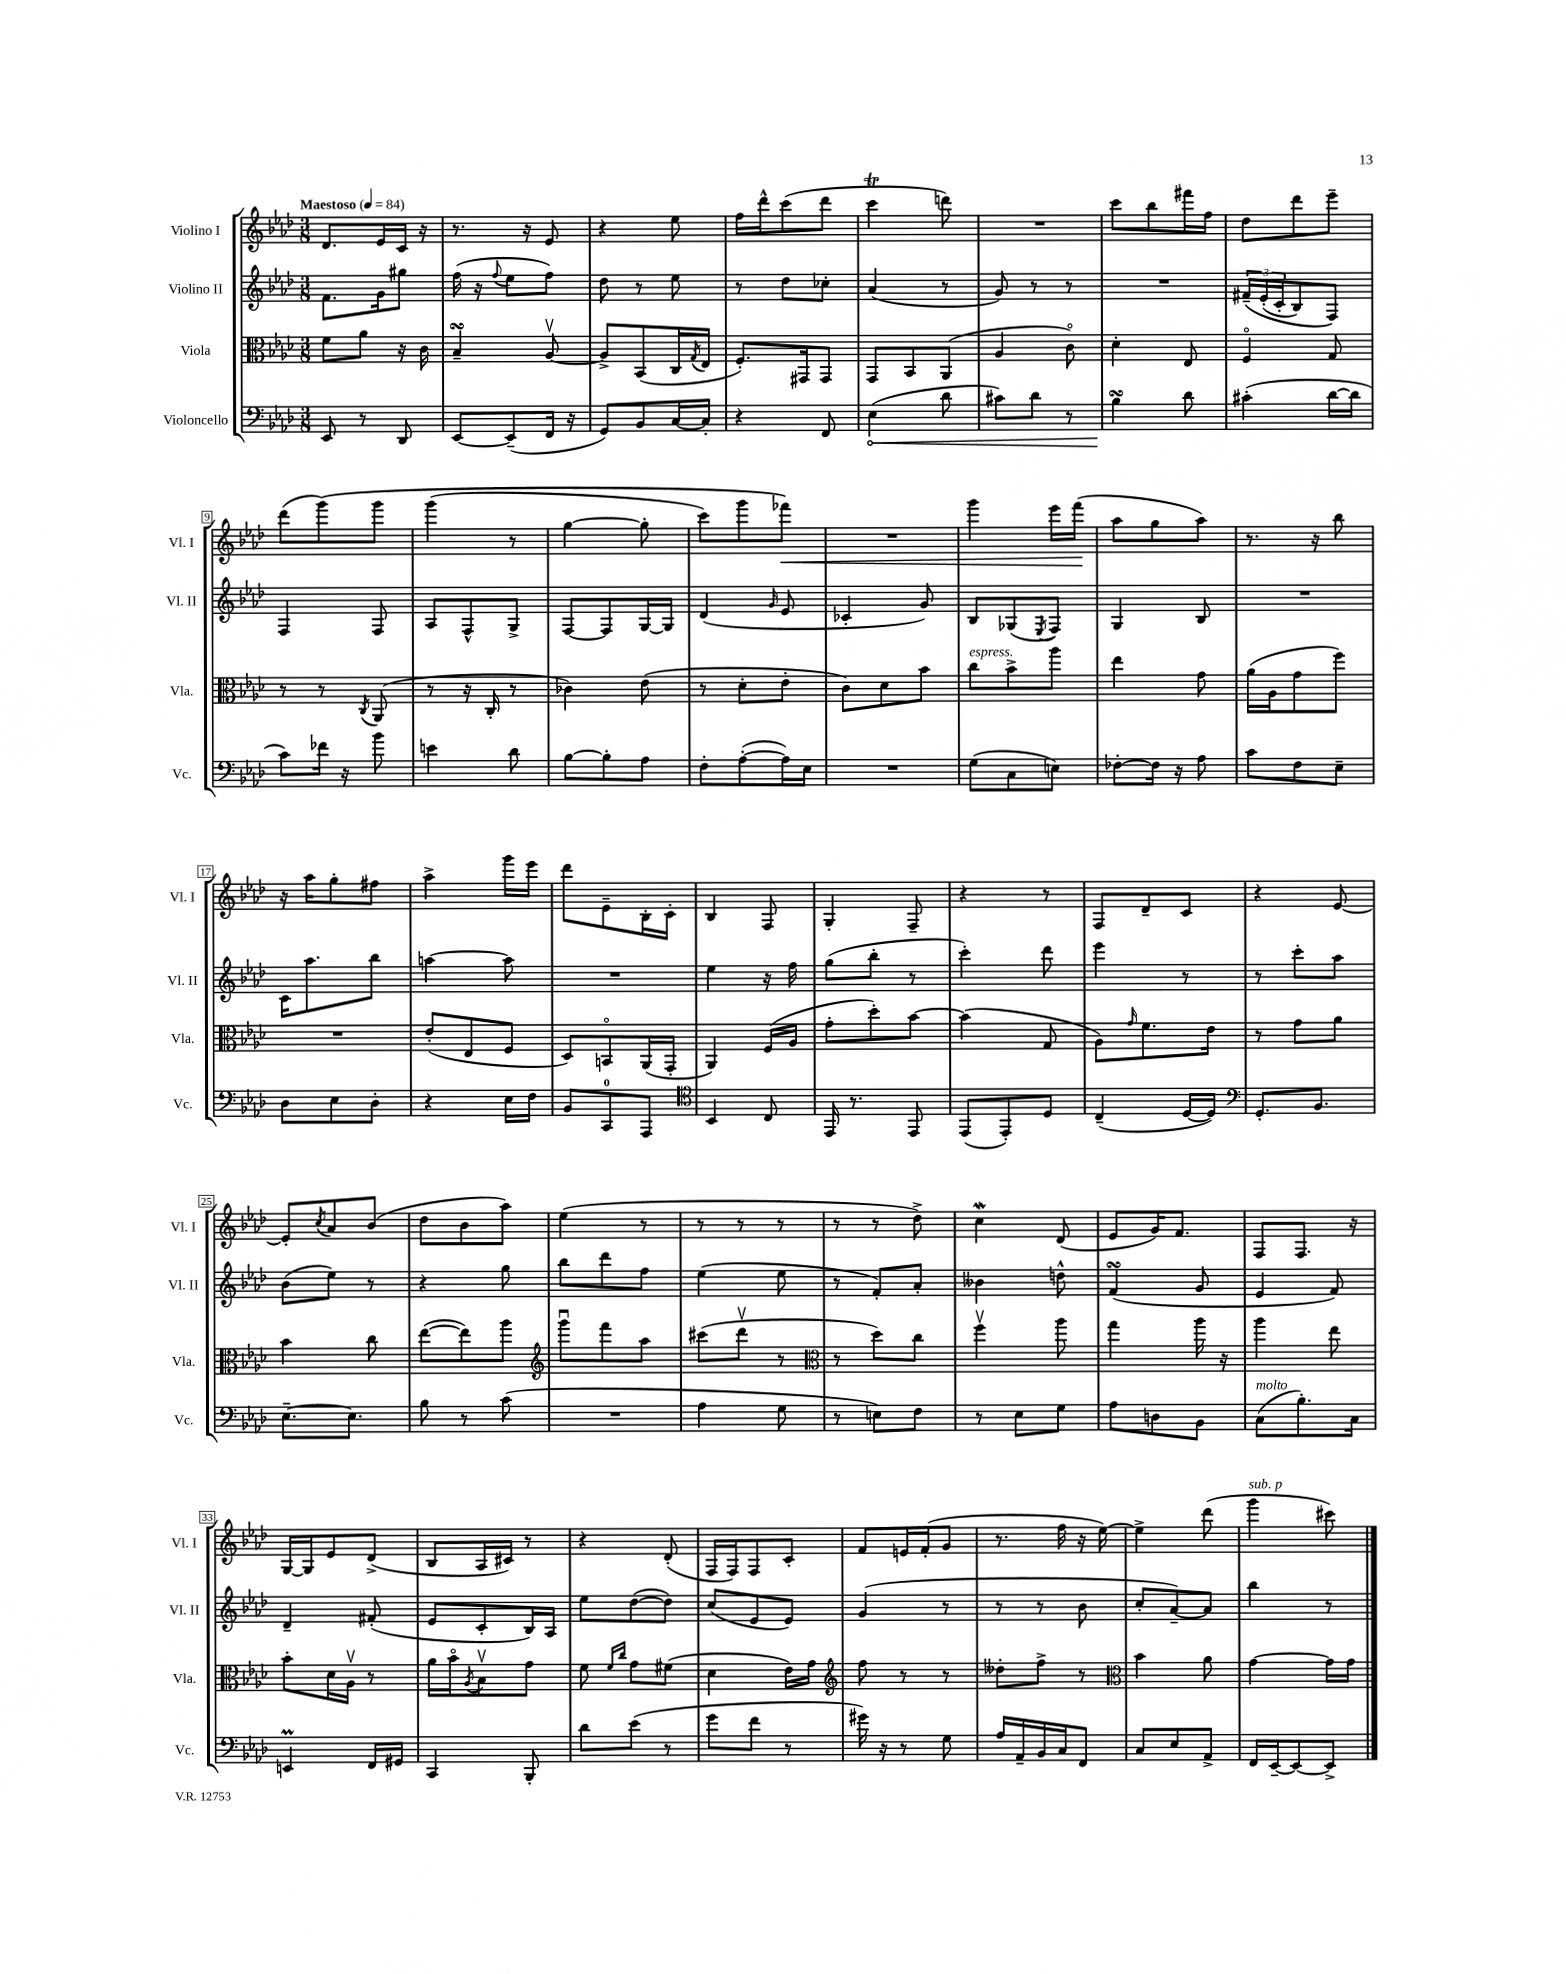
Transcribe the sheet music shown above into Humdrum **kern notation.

**kern	**dynam	**kern	**kern	**kern	**dynam
*part4	*part4	*part3	*part2	*part1	*part1
*staff4	*staff4	*staff3	*staff2	*staff1	*staff1
*I"Violoncello	*	*I"Viola	*I"Violino II	*I"Violino I	*
*I'Vc.	*	*I'Vla.	*I'Vl. II	*I'Vl. I	*
*clefF4	*	*clefC3	*clefG2	*clefG2	*
*k[b-e-a-d-]	*	*k[b-e-a-d-]	*k[b-e-a-d-]	*k[b-e-a-d-]	*
*M3/8	*	*M3/8	*M3/8	*M3/8	*
*MM84	*	*MM84	*MM84	*MM84	*
=1	=1	=1	=1	=1	=1
!	!	!	!	!LO:TX:a:B:t=Maestoso	!
8EE-/	.	8f\L	8.f\L	8.d-/L	.
8r	.	8a-\J	.	.	.
.	.	.	16g\k	16e-/L	.
8DD-/	.	16r	8gg#X\J	16c/JJ	.
.	.	16c\	.	16r	.
=2	=2	=2	=2	=2	=2
[8EE-/L	.	4B-sSSS~/	(16ff\	8.r	.
.	.	.	16r	.	.
.	.	.	8qqff/	.	.
(8EE-~/]	.	.	8ee-\L	.	.
.	.	.	.	16r	.
16FF/Jk	.	[8A-v/	8ff\J)	8e-/	.
16r	.	.	.	.	.
=3	=3	=3	=3	=3	=3
8GG/L)	.	8A-^/L]	8dd-\	4r	.
8BB-/	.	(8BB-/	8r	.	.
[16C/L	.	16C/L	8ee-\	8ee-\	.
.	.	8qG/	.	.	.
16C'/JJ]	.	16E-/JJ	.	.	.
=4	=4	=4	=4	=4	=4
4r	.	8.F'/L)	8r	16ff\LL	.
.	.	.	.	16ddd-^^\J	.
.	.	.	8dd-\L	(8ccc\	.
.	.	16GG#X/k	.	.	.
8FF/	.	8GG#/J	8cc-X'\J	8ddd-\J	.
=5	=5	=5	=5	=5	=5
!	!LO:HP:b	!	!	!	!
(4E-\	<	8GG/L	(4a-/	4ccct\	.
.	.	8BB-/	.	.	.
8d-\	.	(8AA-/J	8r	8dddn\)	.
=6	=6	=6	=6	=6	=6
8c#X\L)	.	4A-/	8g/)	4.r	.
8d-\J	.	.	8r	.	.
8r	.	8c\)	8r	.	.
=7	=7	=7	=7	=7	=7
4B-sSSS\	.	4d-'\	4.r	8ccc\L	.
.	.	.	.	8bb-\	.
8d-\	[	8E-/	.	16fff#X\L	.
.	.	.	.	16ff\JJ	.
=8	=8	=8	=8	=8	=8
(4c#X'\	.	4F/	(24f#X~/LL	8dd-\L	.
.	.	.	(24e-'/	.	.
.	.	.	24c'/J	.	.
.	.	.	8B-/)	8ddd-\	.
[16d-\LL	.	8G/	8F/J)	8eee-~\J	.
16d-\JJ]	.	.	.	.	.
!!LO:LB:g=z
=9	=9	=9	=9	=9	=9
8c\L)	.	8r	4F/	(8ddd-\L	.
16f-X\Jk	.	8r	.	(8ggg\)	.
16r	.	.	.	.	.
.	.	8qC/	.	.	.
8b-\	.	(8AA-/	8F/	8ggg\J	.
=10	=10	=10	=10	=10	=10
4en\	.	8r	8A-/L	(4ggg\	.
.	.	16r	8F^^/	.	.
.	.	16C'/	.	.	.
8d-\	.	8r	8G^/J	8r	.
=11	=11	=11	=11	=11	=11
[8B-\L	.	4c-X\)	[8F/L	[4gg\	.
8B-'\]	.	.	8F/]	.	.
8A-\J	.	(8e-\	[16G/L	8gg'\]	.
.	.	.	16G/JJ]	.	.
=12	=12	=12	=12	=12	=12
8F'\L	.	8r	(4d-/	8ccc\L)	.
([8A-'\	.	8d-'\L	.	8ggg\	.
.	.	.	16qqg/	.	.
!	!	!	!	!	!LO:HP:b
16A-\L])	.	8e-'\J	8e-/	8fff-X\J)	<
16E-\JJ	.	.	.	.	.
=13	=13	=13	=13	=13	=13
4.r	.	8c\L)	4c-X'/	4.r	.
.	.	8d-\	.	.	.
.	.	8b-\J	8g/)	.	.
=14	=14	=14	=14	=14	=14
!	!	!LO:TX:a:i:t=espress.	!	!	!
(8G\L	.	8cc\L	8B-/L	4ggg\	.
8C\	.	8b-^\	(8G-X/	.	.
.	.	.	8qE-/	.	.
8En\J)	.	8aa-\J	8F/J)	16eee-\LL	.
.	.	.	.	(16fff\JJ	.
.	.	.	.	.	[
=15	=15	=15	=15	=15	=15
[8F-X'\L	.	4ee-\	4G/	8aa-\L	.
16F-\Jk]	.	.	.	8gg\	.
16r	.	.	.	.	.
8A-\	.	8g\	8B-/	8aa-\J)	.
=16	=16	=16	=16	=16	=16
8c\L	.	(16a-\LL	4.r	8.r	.
.	.	16A-\J	.	.	.
8F\	.	8g\	.	.	.
.	.	.	.	16r	.
8E-~\J	.	8ff\J)	.	8bb-\	.
!!LO:LB:g=z
=17	=17	=17	=17	=17	=17
8D-\L	.	4.r	16c\KL	16r	.
.	.	.	8.aa-\	16aa-\KL	.
8E-\	.	.	.	8gg'\	.
8D-'\J	.	.	8bb-\J	8ff#X\J	.
=18	=18	=18	=18	=18	=18
4r	.	(8e-'/L	[4aan\	4aa-^\	.
.	.	8E-/	.	.	.
16E-\LL	.	8F/J	8aa\]	16ggg\LL	.
16F\JJ	.	.	.	16eee-\JJ	.
=19	=19	=19	=19	=19	=19
8BB-/L	.	8D-/L)	4.r	8ddd-\L	.
8CC/	.	8BBn/	.	8e-~\	.
8AAA-/J	.	(16AA-/L	.	16B-'\L	.
.	.	16GG'/JJ	.	16c'\JJ	.
=20	=20	=20	=20	=20	=20
*clefC4	*	*	*	*	*
4BB-/	.	4AA-/)	4ee-\	4B-/	.
8C/	.	(16F/LL	16r	8F/	.
.	.	16A-/JJ	16ff\	.	.
=21	=21	=21	=21	=21	=21
16EE-/	.	8g'\L	(8gg\L	4G'/	.
8.r	.	.	.	.	.
.	.	8dd-'\)	8bb-'\J	.	.
8EE-/	.	[8b-\J	8r	8F~/	.
=22	=22	=22	=22	=22	=22
(8EE-/L	.	(4b-\]	4ccc'\)	4r	.
8EE-'/)	.	.	.	.	.
8D-/J	.	8G/	8ddd-\	8r	.
=23	=23	=23	=23	=23	=23
(4C~/	.	8A-\L)	4eee-\	8F/L	.
.	.	16qqg/	.	.	.
.	.	8.f\	.	8d-~/	.
[16D-/LL	.	.	8r	8c/J	.
16D-/JJ])	.	16e-\Jk	.	.	.
=24	=24	=24	=24	=24	=24
*clefF4	*	*	*	*	*
8.GG'/L	.	8r	8r	4r	.
.	.	8g\L	8ccc'\L	.	.
8.BB-/J	.	.	.	.	.
.	.	8a-\J	8aa-\J	[8e-/	.
!!LO:LB:g=z
=25	=25	=25	=25	=25	=25
[8.E-~\L	.	4b-\	(8b-\L	8e-'/L]	.
.	.	.	.	8qcc/	.
.	.	.	8ee-\J)	8a-/	.
8.E-\J]	.	.	.	.	.
.	.	8cc\	8r	(8b-/J	.
=26	=26	=26	=26	=26	=26
8B-\	.	([8ee-\L	4r	8dd-\L	.
8r	.	8ee-\])	.	8b-\	.
(8c\	.	8aa-\J	8gg\	8aa-\J)	.
=27	=27	=27	=27	=27	=27
*	*	*clefG2	*	*	*
4.r	.	8gggu\L	8bb-\L	(4ee-\	.
.	.	8fff\	8ddd-\	.	.
.	.	8aa-\J	8ff\J	8r	.
=28	=28	=28	=28	=28	=28
4A-\	.	(8ccc#X\L	(4ee-\	8r	.
.	.	8ddd-v\J	.	8r	.
8G\	.	8r	8ee-\	8r	.
=29	=29	=29	=29	=29	=29
*	*	*clefC3	*	*	*
8r	.	8r	8r	8r	.
8En\L)	.	8dd-\L)	8f'/L)	8r	.
8F\J	.	8cc\J	8a-'/J	8dd-^\)	.
=30	=30	=30	=30	=30	=30
8r	.	4ffv\	4b--X\	4ccW\	.
8E-\L	.	.	.	.	.
8G\J	.	8aa-\	8ddn^^\	(8d-/	.
=31	=31	=31	=31	=31	=31
8A-\L	.	4gg\	(4fsSSS/	8e-/L	.
8Dn\	.	.	.	16g/K)	.
.	.	.	.	8.f/J	.
8BB-\J	.	16aa-\	8g/	.	.
.	.	16r	.	.	.
=32	=32	=32	=32	=32	=32
!LO:TX:a:i:t=molto	!	!	!	!	!
(8C\L	.	4aa-\	4e-/	8F/L	.
8.B-'\)	.	.	.	8.F/J	.
.	.	8ee-\	8f/)	.	.
16C\Jk	.	.	.	16r	.
!!LO:LB:g=z
=33	=33	=33	=33	=33	=33
4EEnm/	.	8b-'\L	4d-~/	[16G/LL	.
.	.	.	.	16G/J]	.
.	.	16d-\L	.	8e-/	.
.	.	16A-v\JJ	.	.	.
16FF/LL	.	8r	(8f#X'/	(8d-^/J	.
16GG#X/JJ	.	.	.	.	.
=34	=34	=34	=34	=34	=34
4CC/	.	16a-\LL	8e-/L	8B-/L	.
.	.	16b-\J	.	.	.
.	.	8qA-/	.	.	.
.	.	8B-v\	8c'/	16A-/L	.
.	.	.	.	16c#X/JJ)	.
8BBB-'/	.	8g\J	16B-/L)	8r	.
.	.	.	16A-/JJ	.	.
=35	=35	=35	=35	=35	=35
8d-\L	.	8f\	8ee-\L	4r	.
.	.	16qqf/LL	.	.	.
.	.	16qqcc/JJ	.	.	.
(8e-\J	.	8g\L	([8dd-\	.	.
8r	.	(8f#X\J	8dd-\J])	(8d-'/	.
=36	=36	=36	=36	=36	=36
8g\L	.	4d-\	(8cc/L	16F/LL	.
.	.	.	.	16F/J)	.
8f\J	.	.	8e-/	8F/	.
8r	.	16e-\LL)	8e-/J)	8c'/J	.
.	.	16g\JJ	.	.	.
=37	=37	=37	=37	=37	=37
*	*	*clefG2	*	*	*
16g#X\)	.	8ff\	(4g/	8f/L	.
16r	.	.	.	.	.
8r	.	8r	.	16en/L	.
.	.	.	.	(16f'/J	.
8G\	.	8r	8r	8g/J	.
=38	=38	=38	=38	=38	=38
16A-/LL	.	8dd--X'\L	8r	8.r	.
16AA-~/	.	.	.	.	.
16BB-/	.	8ff^\J	8r	.	.
16C/J	.	.	.	16ff\	.
8FF/J	.	8r	8b-\	16r	.
.	.	.	.	[16ee-\)	.
=39	=39	=39	=39	=39	=39
*	*	*clefC3	*	*	*
8C/L	.	4b-\	8cc'/L	4ee-^\]	.
8E-/	.	.	[8a-~/)	.	.
8AA-^/J	.	8a-\	8a-/J]	(8ddd-\	.
=40	=40	=40	=40	=40	=40
!	!	!	!	!LO:TX:a:i:t=sub. p	!
16FF/LL	.	[4g\	4bb-\	4ggg\	.
[16EE-~/J	.	.	.	.	.
8EE-/_	.	.	.	.	.
8EE-^/J]	.	16g\LL]	8r	8ccc#X\)	.
.	.	16g\JJ	.	.	.
==	==	==	==	==	==
*-	*-	*-	*-	*-	*-
